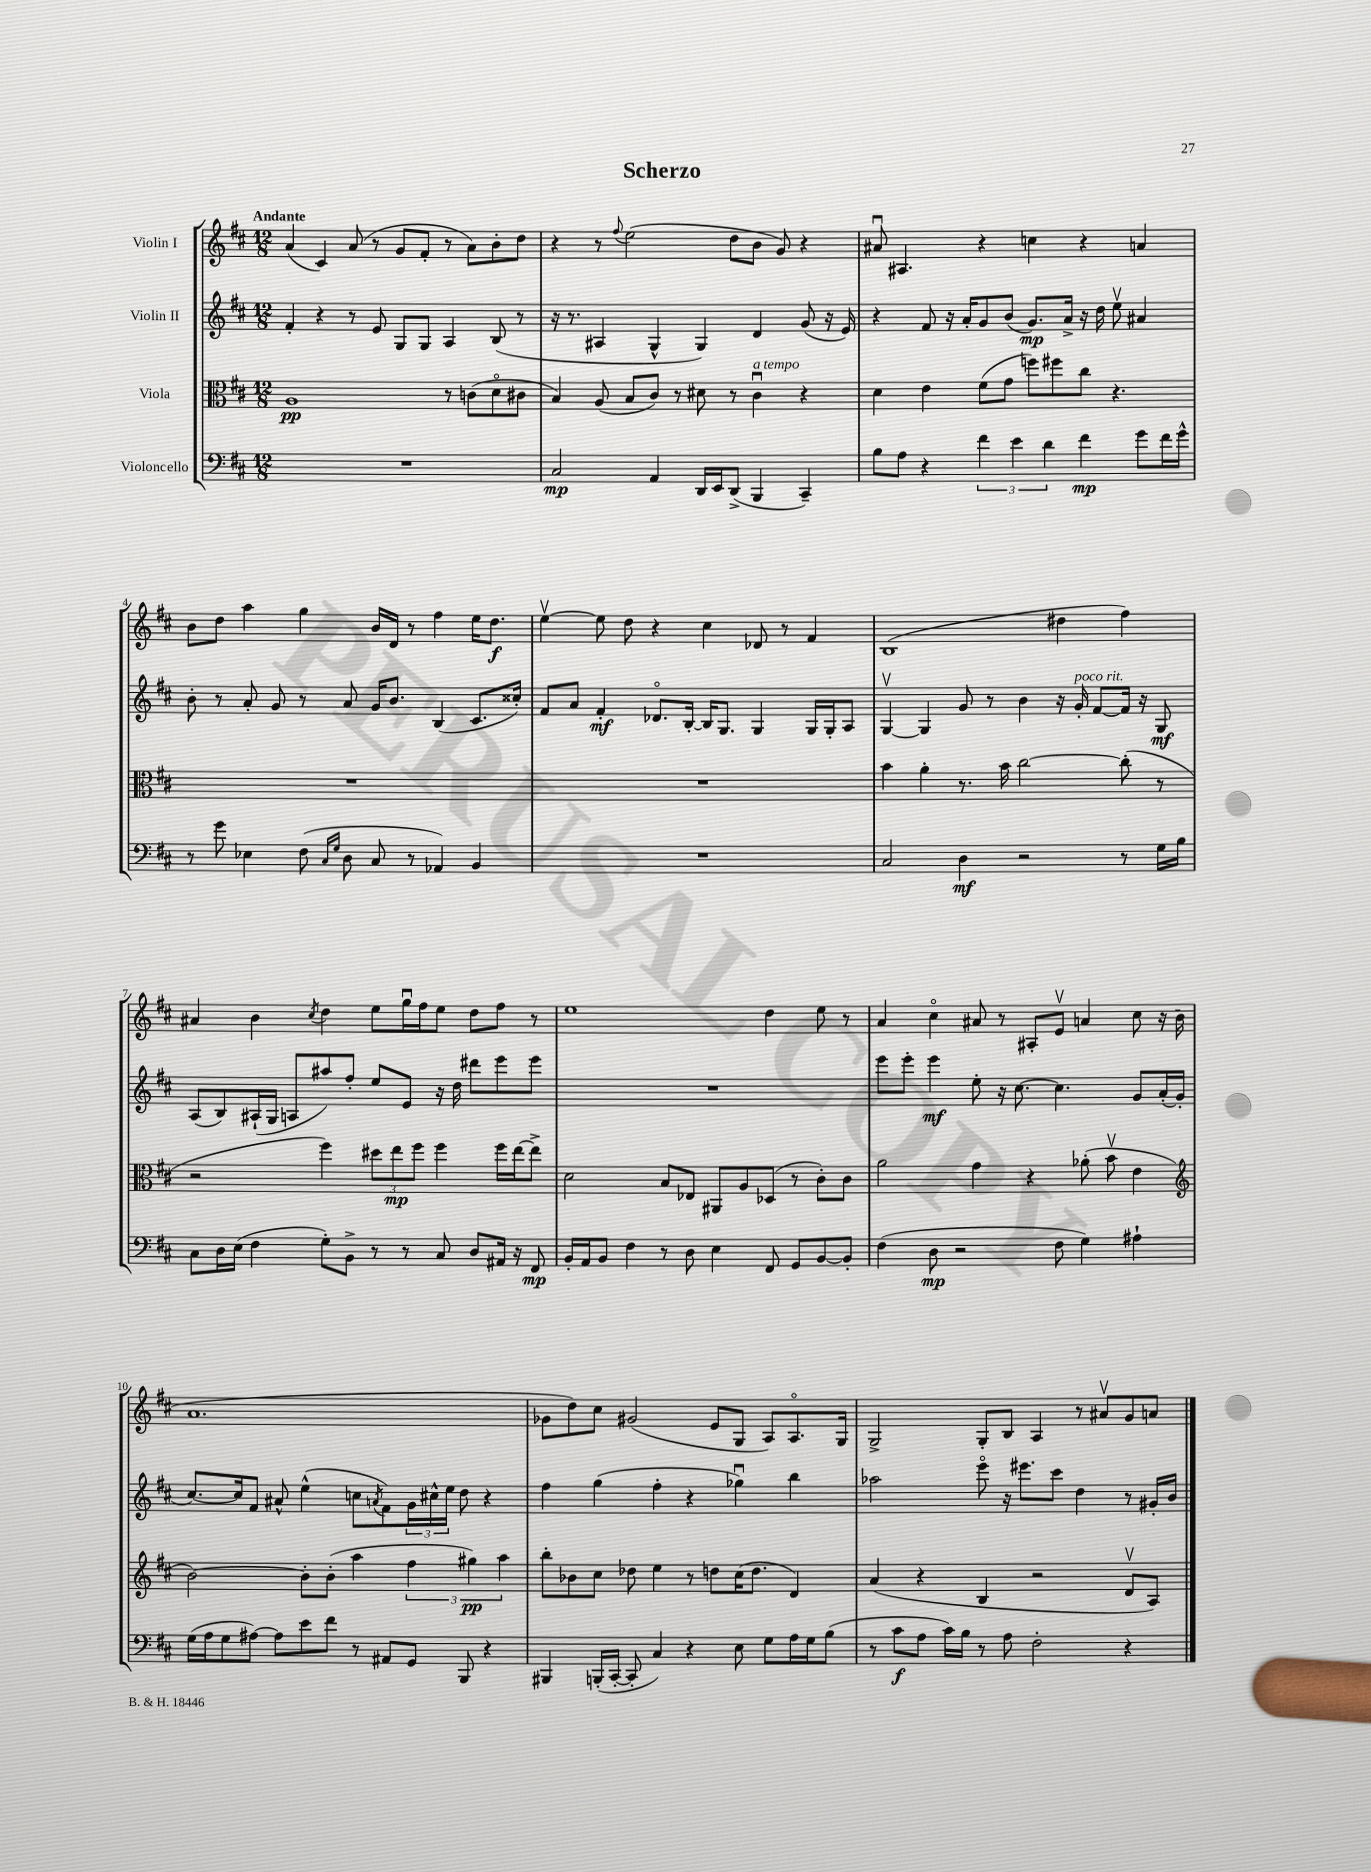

**kern	**kern	**kern	**kern
*staff4	*staff3	*staff2	*staff1
*clefF4	*clefC3	*clefG2	*clefG2
*k[f#c#]	*k[f#c#]	*k[f#c#]	*k[f#c#]
*M12/8	*M12/8	*M12/8	*M12/8
1.r	1A	4f#'/	(4a/
.	.	4r	4c#/)
.	.	8r	(8a/
.	.	8e/	8r
.	.	8G/L	8g/L
.	.	8G/J	8f#'/J
.	8r	4A/	8r
.	(8c\L	.	8a\L)
.	8do\	(8B/	8b'\
.	8c#\J	8r	8dd\J
=	=	=	=
2C#/	4B/)	16r	4r
.	.	8.r	.
.	(8A/	4A#/	8r
.	.	.	8qqff#/
.	8B/L	.	(2ee\
4AA/	8c#/J)	4G^^/	.
.	8r	.	.
16DD/LL	8d#\	4G/)	.
16EE/J	.	.	.
(8DD^/J	8r	.	8dd\L
4BBB/	4c#u\	4d/	8b\J
.	.	.	8g/)
4CC#~/)	4r	(8g/	4r
.	.	16r	.
.	.	16e/)	.
=	=	=	=
8B\L	4d\	4r	8a#u/
8A\J	.	.	4.A#/
4r	4e\	8f#/	.
.	.	16r	.
.	.	16a'/LK	.
6f#\	(8f#\L	8g/	4r
.	8g\J	(8b/J	.
6e\	.	.	.
.	8ff\L)	8.g/L)	4cc\
6d\	.	.	.
.	8ff#\	.	.
.	.	16a^/Jk	.
4f#\	8cc#\J	16r	4r
.	.	16dd\	.
.	4.r	8eev\	.
8g\L	.	4a#/	4a/
16f#\L	.	.	.
16g^^\JJ	.	.	.
=	=	=	=
8r	1.r	8b'\	8b\L
8g\	.	8r	8dd\J
4E-\	.	8a'/	4aa\
.	.	8g/	.
(8F#\	.	8r	4gg\
16qqC#/LL	.	.	.
16qqG/JJ	.	.	.
8D\	.	8a/	.
8C#/	.	16g/LK	16b/LL
.	.	8.b/J	16d/JJ
8r	.	.	8r
4AA-/)	.	(4B/	4ff#\
4BB/	.	8.c#/L	16ee\LK
.	.	.	8.dd\J
.	.	16cc##'/Jk)	.
=	=	=	=
1.r	1.r	8f#/L	[4eev\
.	.	8a/J	.
.	.	4f#'/	8ee\]
.	.	.	8dd\
.	.	8.d-o/L	4r
.	.	[16B'/Jk	.
.	.	16B/]LK	4cc#\
.	.	8.G/J	.
.	.	4G/	8d-/
.	.	.	8r
.	.	16G/LL	4f#/
.	.	16G'/J	.
.	.	8A/J	.
=	=	=	=
2C#/	4b\	[4Gv/	(1B
.	4a'\	4G/]	.
4D\	8.r	8g/	.
.	.	8r	.
.	16b\	.	.
2r	[2cc#\	4b\	.
.	.	16r	4dd#\
.	.	16g'/	.
.	.	[8f#/L	.
8r	(8cc#'\]	16f#/]Jk	4ff#\)
.	.	16r	.
16G\LL	8r	8G/	.
16B\JJ	.	.	.
=	=	=	=
8C#\L	2r	(8A/L	4a#/
16D\L	.	8B/)	.
(16E\JJ	.	.	.
4F#\	.	(16A#`/L	4b\
.	.	16G/JJ	.
.	.	8A/L	.
.	.	.	8qcc#/
8G'\L)	4ff#\)	8aa#/)	4dd\
8BB^\J	.	8ff#'/J	.
8r	12dd#\L	8ee/L	8ee\L
.	12ee\	.	.
8r	.	8e/J	16ggu\L
.	12ff#\J	.	.
.	.	.	16ff#\J
8C#/	4ff#\	16r	8ee\J
.	.	16dd\	.
8D/L	.	8ddd#\L	8dd\L
16AA#/Jk	16ff#\LL	8eee\	8ff#\J
16r	[16ee\J	.	.
8FF#/	8ee^\]J	8eee\J	8r
=	=	=	=
16BB'/LL	2d\	1.r	1ee
16AA/J	.	.	.
8BB/J	.	.	.
4F#\	.	.	.
8r	8B/L	.	.
8D\	8E-/J	.	.
4E\	8AA#/L	.	.
.	8A/	.	.
8FF#/	(8D-/J	.	4dd\
8GG/L	8r	.	.
[8BB/	8c#'\L)	.	8ee\
8BB'/]J	8c#\J	.	8r
=	=	=	=
(4F#\	2a\	8eee\L	4a/
.	.	8eee'\J	.
8D\	.	4eee\	4cc#o\
2r	.	.	.
.	4g\	8ee'\	8a#/
.	.	16r	8r
.	.	[8.cc#\	.
.	4r	.	8A#'/L
8F#\	.	4.cc#\]	8ev/J
4G\)	(8a-'\	.	4a/
.	8bv\	.	.
4A#`\	4e\	8g/L	8cc#\
.	.	(16a'/L	16r
.	.	16g'/JJ	(16b\
=	=	=	=
*	*clefG2	*	*
(16G\LL	[2b\)	[8.cc#/L)	1.a
16A\J	.	.	.
8G\	.	.	.
.	.	16cc#/]k	.
[8A#\J)	.	8f#/J	.
8A#\]L	.	8a#^^/	.
8e\	8b'\]L	(4ee^^\	.
8f#\J	(8b'\J	.	.
8r	4aa\	8cc\L	.
.	.	8qa/	.
8AA#/L	.	8f#\)	.
8GG/J	6ff#\	24g\L	.
.	.	24cc#^^\	.
.	.	24ee\JJ	.
8BBB/	.	8dd\	.
.	6gg#\)	.	.
4r	.	4r	.
.	6aa\	.	.
=	=	=	=
4BBB#/	8bb'\L	4ff#\	8g-\L
.	8b-\	.	8dd\)
(16BBB'/LL	8cc#\J	(4gg\	8cc#\J
[16CC#'/JJ	.	.	.
8CC#'/]	8dd-\	.	(2g#/
4C#/)	4ee\	4ff#'\	.
4r	8r	4r	.
.	8dd\L	.	8e/L
8E\	(16cc#\K	4gg-u\)	8G/J
.	8.dd\J	.	.
8G\L	.	.	8A/L)
16A\L	4d/)	4bb\	8.Ao/
16G\J	.	.	.
(8B\J	.	.	.
.	.	.	16G/Jk
=	=	=	=
8r	(4a/	2aa-\	2G^/
8c#\L	.	.	.
8A\J	4r	.	.
16c#\LL)	.	.	.
16B\JJ	.	.	.
8r	4B/	8eeeo\	8G'/L
8A\	.	16r	8B/J
.	.	8.eee#\L	.
2F#'\	2r	.	4A/
.	.	8ccc#\J	.
.	.	4dd\	8r
.	.	.	8a#v/L
4r	8dv/L	8r	8g/
.	8A/J)	16g#'/LL	8a/J
.	.	16b/JJ	.
==	==	==	==
*-	*-	*-	*-
